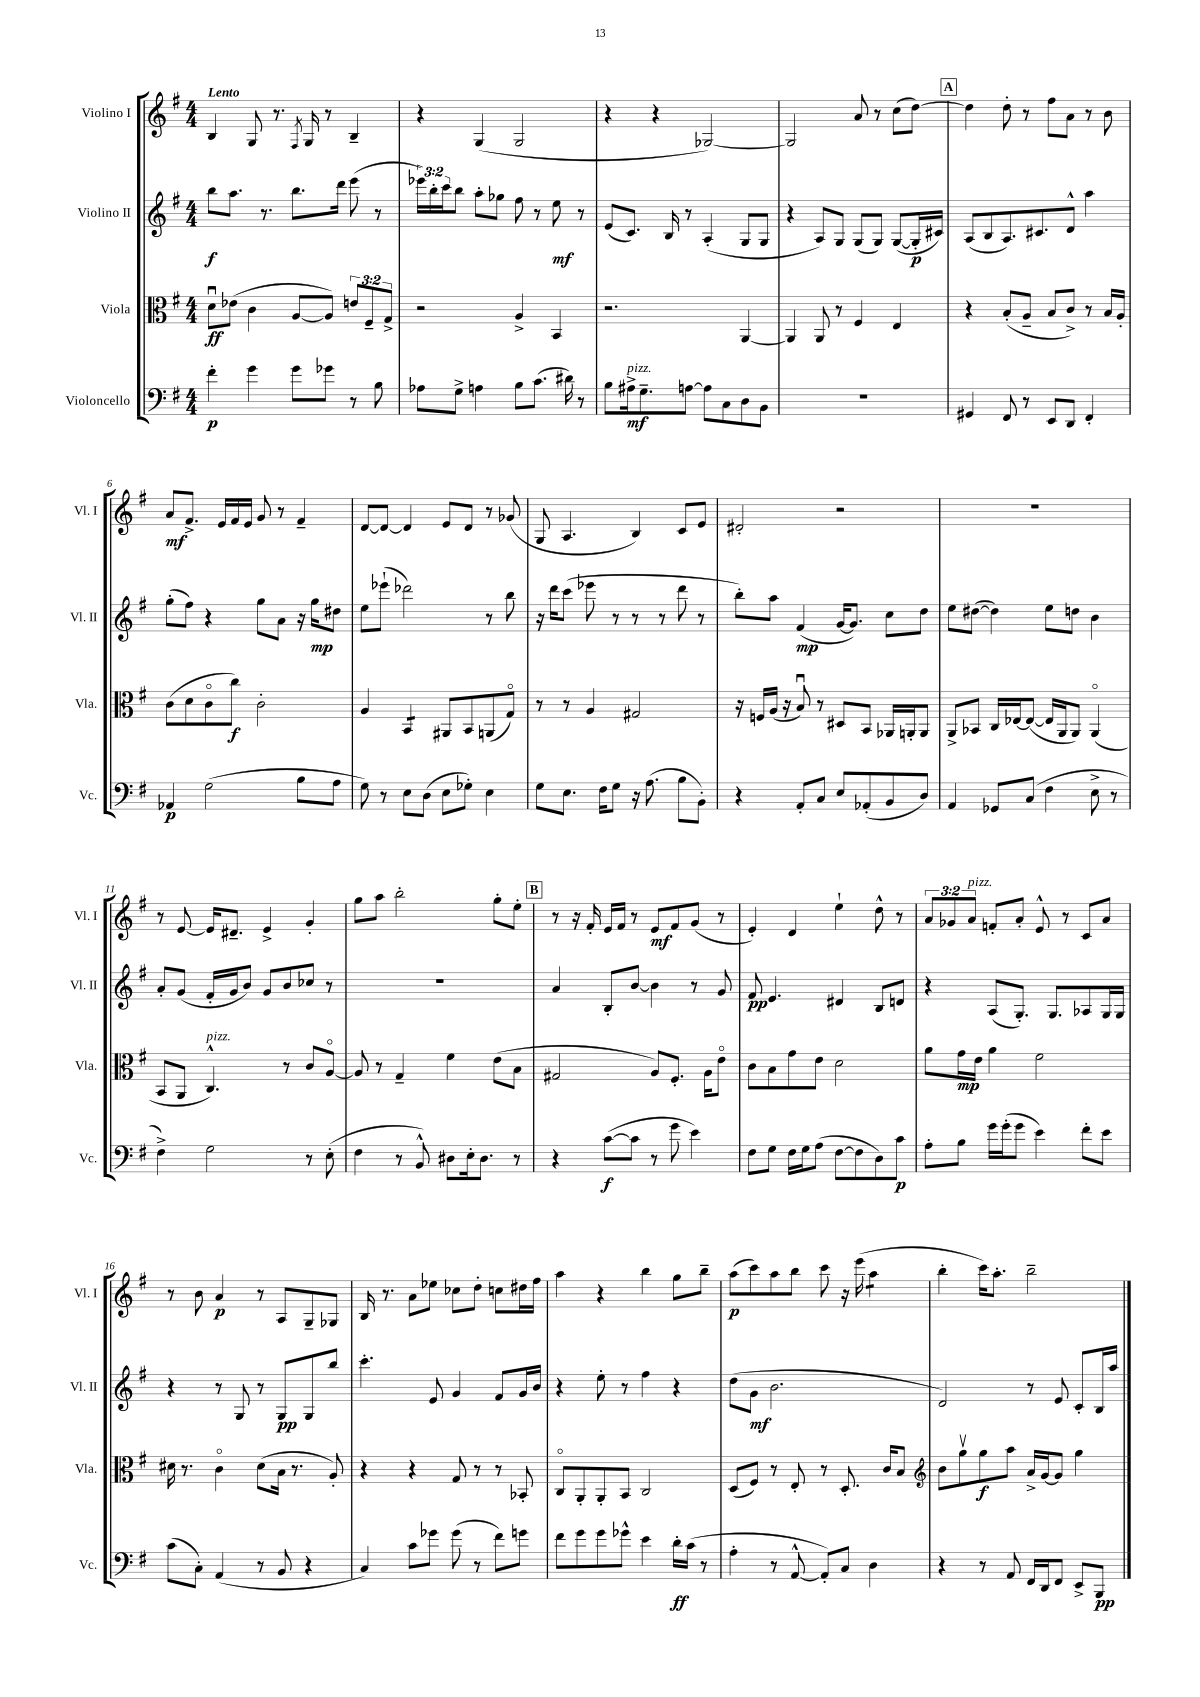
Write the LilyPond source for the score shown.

<<
\new StaffGroup <<
\new Staff = "s0" \with { instrumentName = "Violino I" shortInstrumentName = "Vl. I" } {
    \clef treble \key g \major \numericTimeSignature \time 4/4 \override Staff.TupletNumber.text = #tuplet-number::calc-fraction-text \tempo "Lento"
    b4 g8 r8. \acciaccatura { fis8 } g16 r8 b4-- |
    r4 g4( g2 |
    r4 r4 ges2~) |
    ges2 a'8 r8 c''8( d''8~) |
    \mark \markup { \box "A" } d''4 d''8-. r8 fis''8 a'8 r8 b'8 |
    a'8\mf fis'8.-> e'16 fis'16 e'16 g'8 r8 fis'4-- |
    d'8~ d'8~ d'4 e'8 d'8 r8 ges'8( |
    g8 a4. b4) c'8 e'8 |
    dis'2-. r2 |
    r1 |
    r8 e'8~ e'16 dis'8.-- e'4-> g'4-. |
    g''8 a''8 b''2-. g''8-. e''8-. |
    \mark \markup { \box "B" } r8 r16 fis'16-. e'16 fis'16 r8 e'8\mf fis'8 g'8( r8 |
    e'4-.) d'4 e''4-! d''8-^ r8 |
    \tuplet 3/2 { a'8 ges'8 a'8^\markup { \italic "pizz." } } f'8-. a'8-. e'8-^ r8 c'8 a'8 |
    r8 b'8 a'4\p r8 a8 g8-- ges8 |
    b16 r8. a'8 ees''8 ces''8 d''8-. c''8 dis''16 fis''16 |
    a''4 r4 b''4 g''8 b''8-- |
    a''8\p( c'''8) a''8 b''8 c'''8 r16 e'''16( a''4:8 |
    b''4-. c'''16) a''8.-. b''2-- \bar "|." |
}
\new Staff = "s1" \with { instrumentName = "Violino II" shortInstrumentName = "Vl. II" } {
    \clef treble \key g \major \numericTimeSignature \time 4/4 \override Staff.TupletNumber.text = #tuplet-number::calc-fraction-text
    b''8\f a''8. r8. b''8. d'''16 e'''8( r8 |
    \tuplet 3/2 { ees'''16) b''16-. c'''16 } b''8 a''8-. ges''8 fis''8 r8 e''8\mf r8 |
    e'8( c'8.) b16 r8 a4-.( g8 g8 |
    r4 a8) g8 g8( g8) g8~( g16-.\p cis'16) |
    \mark \markup { \box "A" } a8( b8 a8.) cis'8. d'8-^ a''4 |
    g''8-.( fis''8) r4 g''8 a'8 r16 g''16\mp dis''8 |
    e''8 ees'''8-!( des'''2) r8 b''8 |
    r16 d'''16 c'''8( ees'''8 r8 r8 r8 d'''8 r8 |
    b''8-.) a''8 fis'4\mp( g'16~ g'8.) c''8 d''8 |
    e''8 dis''8~( dis''4) e''8 d''8 b'4 |
    a'8-. g'8( fis'16-. g'16 b'8) g'8 b'8 ces''8 r8 |
    R1 |
    \mark \markup { \box "B" } a'4 b8-. b'8~ b'4 r8 g'8 |
    fis'8\pp e'4. dis'4 b8 d'8 |
    r4 a8( g8.-.) g8. aes8 g16 g16 |
    r4 r8 g8 r8 g8\pp g8 b''8 |
    c'''4.-. e'8 g'4 fis'8 g'16 b'16 |
    r4 e''8-. r8 fis''4 r4 |
    d''8( g'8\mf b'2. |
    d'2) r8 e'8 c'8-. b16 a''16 \bar "|." |
}
\new Staff = "s2" \with { instrumentName = "Viola" shortInstrumentName = "Vla." } {
    \clef alto \key g \major \numericTimeSignature \time 4/4 \override Staff.TupletNumber.text = #tuplet-number::calc-fraction-text
    d'8\downbow\ff ees'8( c'4 a8~ a8) \tuplet 3/2 { e'8 fis8-- g8-> } |
    r2 a4-> b,4 |
    r2. a,4~ |
    a,4 a,8 r8 fis4 e4 |
    \mark \markup { \box "A" } r4 b8-.( a8-- b8 c'8->) r8 b16 a16-. |
    c'8( d'8 c'8\flageolet c''8\f) c'2-. |
    a4 b,4:8 ais,8 b,8 a,8( g8\flageolet) |
    r8 r8 a4 gis2 |
    r16 f16 a16( r16 b8\downbow) r8 dis8 b,8 aes,16 a,16-. a,8 |
    a,8-> bes,8 c16 ees16~ ees8~( ees16 a,16 a,8) a,4\flageolet( |
    b,8 a,8 c4.-^^\markup { \italic "pizz." }) r8 c'8 a8~\flageolet |
    a8 r8 g4-- fis'4 e'8( b8 |
    \mark \markup { \box "B" } gis2 a8) fis8.-. a16 e'8\flageolet |
    c'8 b8 g'8 e'8 d'2 |
    a'8 g'16\mp e'16 a'4 fis'2 |
    dis'16 r8. c'4\flageolet dis'8( b16 r8. a8-.) |
    r4 r4 g8 r8 r8 bes,8-. |
    c8\flageolet a,8-. a,8-. b,8 c2 |
    d8( fis8) r8 e8-. r8 d8.-. c'16 b8 |
    \clef treble b'8 g''8\upbow g''8\f a''8 a'16-> g'16~ g'8 g''4 \bar "|." |
}
\new Staff = "s3" \with { instrumentName = "Violoncello" shortInstrumentName = "Vc." } {
    \clef bass \key g \major \numericTimeSignature \time 4/4
    fis'4-.\p g'4 g'8 ges'8 r8 b8 |
    aes8 g8-> a4 b8 c'8.( dis'16) r8 |
    b8 ais16->\mf^\markup { \italic "pizz." } g8.-- a8~ a8 c8 d8 b,8 |
    R1 |
    \mark \markup { \box "A" } gis,4 fis,8 r8 e,8 d,8 fis,4-. |
    aes,4\p g2( b8 a8 |
    g8) r8 e8 d8( e8 ges8-.) e4 |
    g8 e8. fis16 g8 r16 a8.( b8 b,8-.) |
    r4 a,8-. c8 e8 aes,8-.( b,8 d8) |
    a,4 ges,8 c8( fis4 e8-> r8 |
    fis4->) g2 r8 e8-.( |
    fis4 r8 b,8-^) dis8 e16-. dis8. r8 |
    \mark \markup { \box "B" } r4 c'8~\f( c'8 r8 g'8 e'4) |
    fis8 g8 fis16 g16 a8( fis8~ fis8 d8) c'8\p |
    a8-. b8 g'16 g'16-.( g'8 e'4) fis'8-. e'8 |
    c'8( c8-.) a,4( r8 b,8 r4 |
    c4) c'8 ges'8 ges'8( r8 fis'8) g'8 |
    fis'8 g'8 g'8 ges'8-^ e'4 d'16-.\ff c'16( r8 |
    a4-. r8 a,8~-^ a,8-.) c8 d4 |
    r4 r8 a,8 fis,16 d,16 fis,8 e,8-> b,,8\pp \bar "|." |
}
>>
>>
